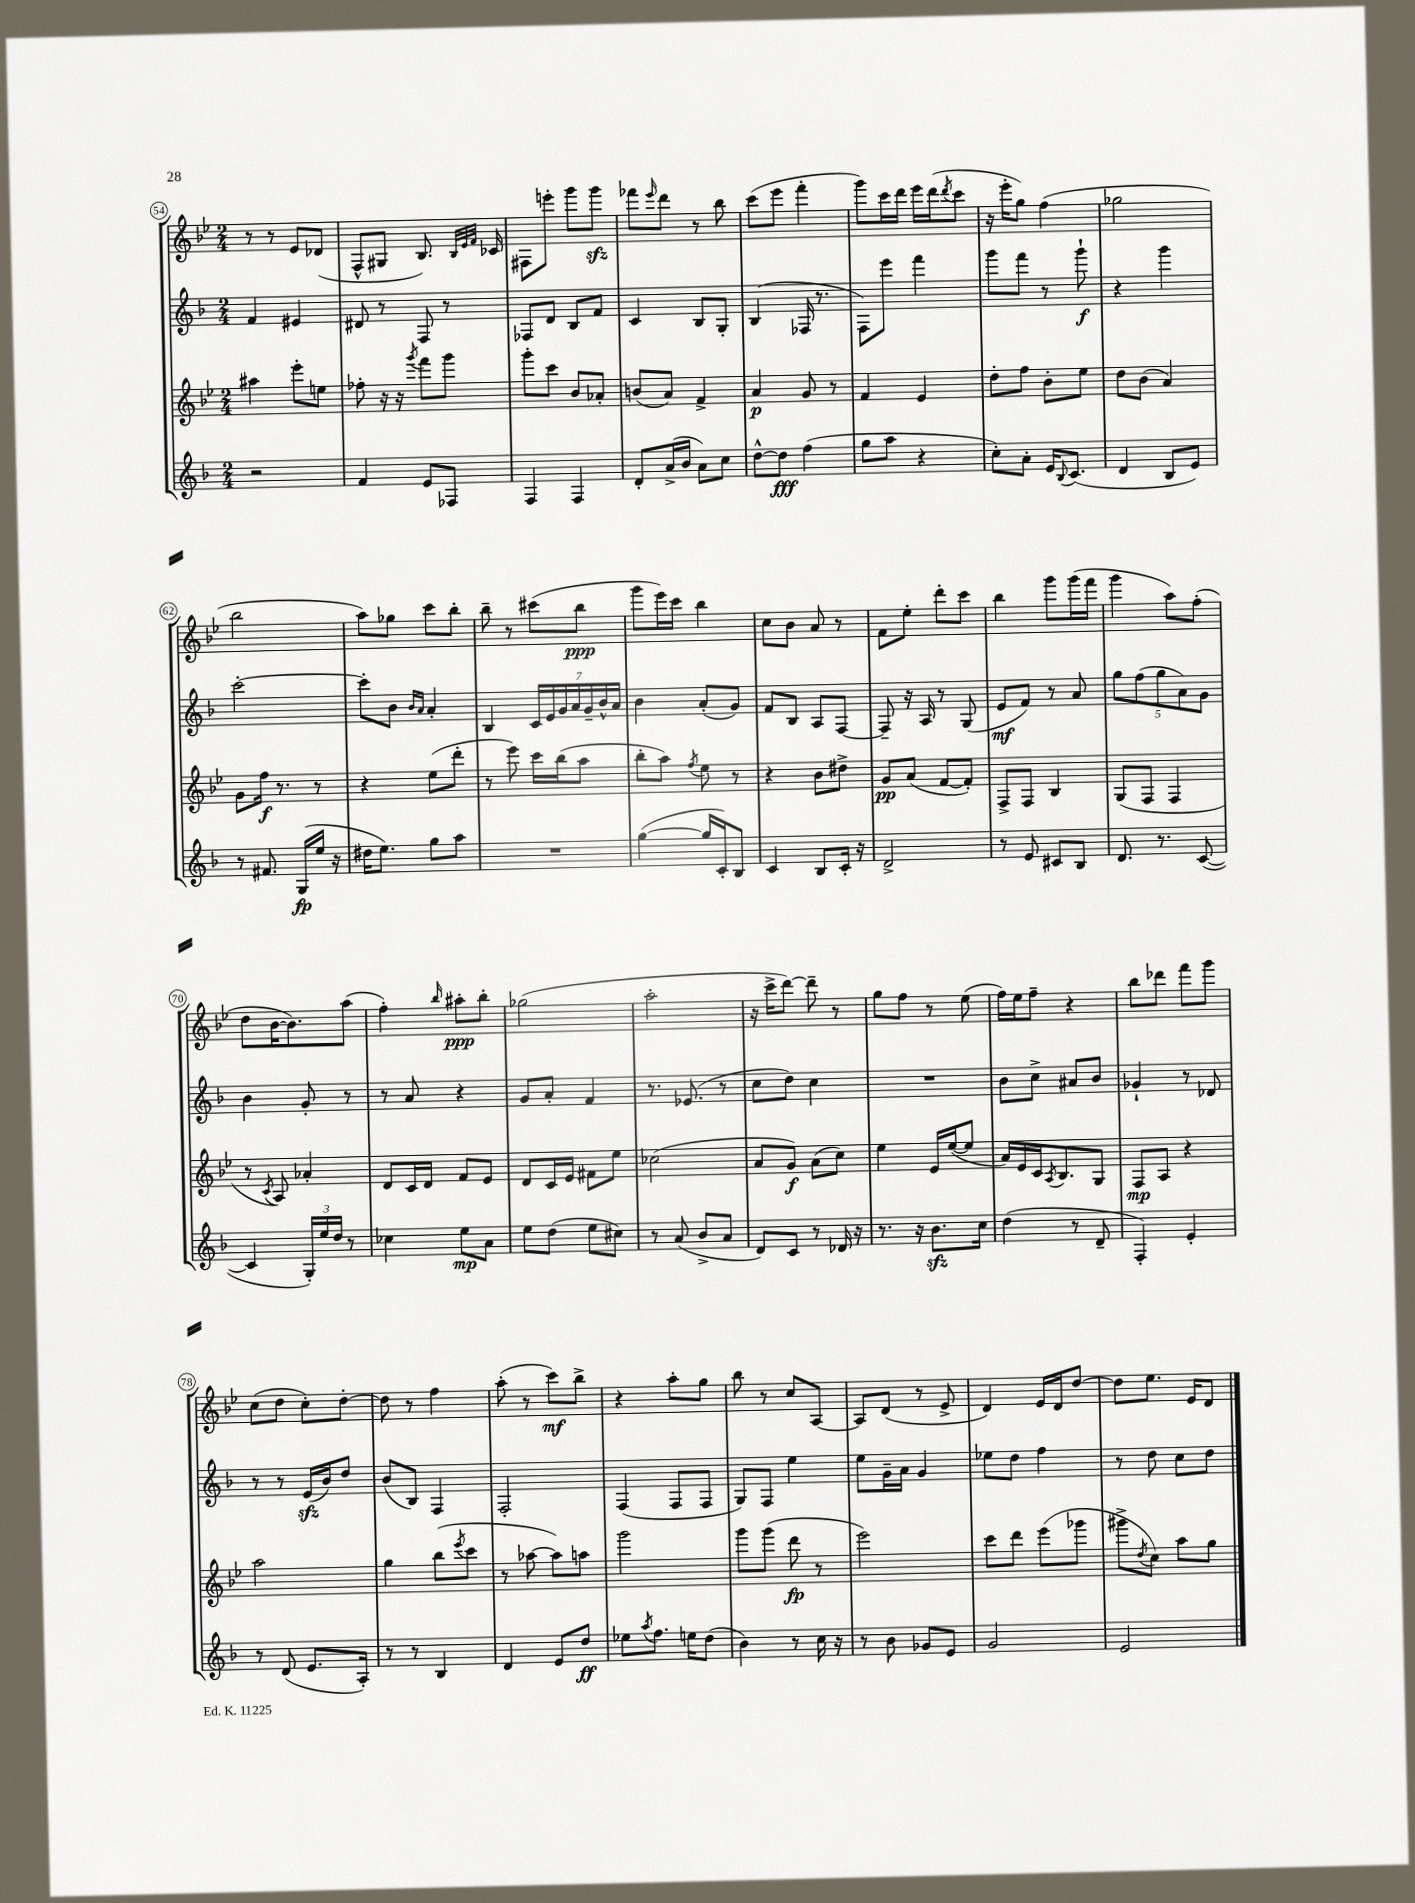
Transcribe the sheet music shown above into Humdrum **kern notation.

**kern	**kern	**kern	**kern
*staff4	*staff3	*staff2	*staff1
*clefG2	*clefG2	*clefG2	*clefG2
*k[b-]	*k[b-e-]	*k[b-]	*k[b-e-]
*M2/4	*M2/4	*M2/4	*M2/4
2r	4aa#\	4f/	8r
.	.	.	8r
.	8eee-'\L	4e#/	8e-/L
.	8ee\J	.	(8d-/J
=	=	=	=
4f/	8ff-'\	8d#/	8F^^/L
.	16r	8r	8G#/J
.	16r	.	.
.	8qggg/	.	.
8e/L	8fff\L	8F/	8.B-/)
8F-/J	8ggg\J	8r	.
.	.	.	32qqB-/LLL
.	.	.	32qqe-/
.	.	.	32qqf/JJJ
.	.	.	16c-/
=	=	=	=
4F/	8ggg'\L	8F-/L	8F#\L
.	8ccc\J	8d/J	8eee'\J
4F/	8b-/L	8B-/L	8ggg\L
.	8a-'/J	8f/J	8ggg\J
=	=	=	=
8d'/L	(8b/L	4c/	8fff-\L
.	.	.	16qqeee-/
(16a^/L	8a/J)	.	8ddd\J
16b-/JJ	.	.	.
8a\L)	4f^/	8B-/L	8r
8cc\J	.	8G'/J	8bb-\
=	=	=	=
[8dd^^\L	4a/	(4B-/	(8ccc\L
8dd\]J	.	.	8eee-\J
(4ff\	8g/	16F-/	4fff'\
.	.	8.r	.
.	8r	.	.
=	=	=	=
8gg\L	4f/	8F\L)	8ggg\L)
8aa\J	.	8eee\J	16ccc\L
.	.	.	16ddd\JJ
4r	4e-/	4fff\	16eee-\LL
.	.	.	(16ddd\J
.	.	.	8qddd/
.	.	.	8ccc\J
=	=	=	=
8cc'\L)	8dd'\L	8ggg\L	16r
.	.	.	16eee-'\LK
8a'\J	8ff\J	8fff\J	8gg\J)
16e/LK	8b-'\L	8r	(4ff\
8qqB-/	.	.	.
(8.c/J	.	.	.
.	8ee-\J	8ggg`\	.
=	=	=	=
4d/	8dd\L	4r	2gg-\
.	(8b-\J	.	.
8B-/L	4a/)	4ggg\	.
8e/J)	.	.	.
=	=	=	=
8r	8g\L	[2ccc'\	2bb-\
8.f#/	16ff\Jk	.	.
.	8.r	.	.
(16G/LL	.	.	.
16ee/JJ	8r	.	.
16r	.	.	.
=	=	=	=
16dd#\LK	4r	8ccc'\]L	8aa\L)
8.ee\J)	.	.	.
.	.	8b-\J	8gg-\J
.	.	16qqb-/LL	.
.	.	16qqa/JJ	.
8gg\L	(8ee-\L	4a'/	8ccc\L
8aa\J	8ddd'\J	.	8bb-'\J
=	=	=	=
2r	8r	4B-/	8bb-~\
.	8eee-\)	.	8r
.	16ccc\LL	28c/LL	(8ccc#\L
.	.	28e/	.
.	(16bb-\J	.	.
.	.	28g/	.
.	.	28a/	.
.	8aa\J	.	8bb-\J
.	.	28g~/	.
.	.	28b-^^/	.
.	.	28a/JJ	.
=	=	=	=
([4gg\	8bb-'\L	4b-\	8ggg\L
.	8aa\J)	.	16eee-\L)
.	.	.	16ccc\JJ
.	8qff/	.	.
16gg/]LL	8ee-\	(8a'/L	4bb-\
16c'/J)	.	.	.
8B-/J	8r	8g/J)	.
=	=	=	=
4c/	4r	8f/L	8cc\L
.	.	8B-/J	8b-\J
8B-/L	8b-\L	8A/L	8a/
16c'/Jk	8dd#^\J	[8F/J	8r
16r	.	.	.
=	=	=	=
2d^/	8g/L	8F~/]	8f\L
.	(8a/J	16r	8ee-'\J
.	.	16A/	.
.	[8f/L	8r	8ddd'\L
.	8f'/]J)	(8G/	8ccc\J
=	=	=	=
8r	8F^/L	8e/L	4bb-\
8e/	8F/J	8f/J)	.
8c#/L	4B-/	8r	8ggg\L
8B-/J	.	8a/	(16ggg\L
.	.	.	16fff\JJ
=	=	=	=
8.d/	(8G/L	10gg\L	4ggg\
.	.	(10ff\	.
.	8F/J	.	.
8.r	.	.	.
.	.	10gg\	.
.	4F/	.	8aa\L)
.	.	10a\)	.
([8c/	.	.	(8ff'\J
.	.	10g\J	.
=	=	=	=
4c/]	8r	4b-\	8dd\L
.	8qc/	.	.
.	8A/)	.	[16b-\K
.	.	.	8.b-\])
24G'/LL)	4a-'/	8g'/	.
24ee/	.	.	.
24dd/JJ	.	.	.
8r	.	8r	(8aa\J
=	=	=	=
4cc-\	8d/L	8r	4ff'\)
.	16c/L	8a/	.
.	16d/JJ	.	.
.	.	.	16qqbb-/
8ee\L	8f/L	4r	8aa#'\L
8a\J	8e-/J	.	8bb-'\J
=	=	=	=
8ee\L	8d/L	8g/L	(2gg-\
(8dd\J	16c/L	8a'/J	.
.	16e-/JJ	.	.
8ee\L	8f#\L	4f/	.
8cc#\J)	8ee-\J	.	.
=	=	=	=
8r	(2cc-\	8.r	2aa'\
(8a/	.	.	.
.	.	(8.e-/	.
8b-^/L	.	.	.
8a/J	.	8r	.
=	=	=	=
8d/L)	8a/L	8cc\L	16r
.	.	.	16ccc^\LK
8c/J	8g/J)	8dd\J)	[8ddd\J)
8r	(8a\L	4cc\	8ddd~\]
16d-/	8cc\J)	.	8r
16r	.	.	.
=	=	=	=
8.r	4ee-\	2r	8gg\L
.	.	.	8ff\J
16r	.	.	.
8.b-\L	16e-/LL	.	8r
.	([16ee-/J	.	.
.	8ee-/]J	.	(8ee-\
16cc\Jk	.	.	.
=	=	=	=
(4dd\	16a/LL)	8b-\L	16ff\LL)
.	16e-/	.	16ee-\J
.	16c/J	8cc^\J	8ff~\J
.	8qA/	.	.
.	8.B-/	.	.
8r	.	8a#/L	4r
8d~/	8G/J	8b-/J	.
=	=	=	=
4F'/)	8F/L	4g-`/	8bb-\L
.	8A/J	.	8ddd-\J
4e'/	4r	8r	8fff\L
.	.	8d-/	8ggg\J
=	=	=	=
8r	2aa\	8r	(8cc\L
(8d/	.	8r	8dd\J
8.e/L	.	(16e/LL	8cc'\L)
.	.	16b-/J)	.
.	.	8dd/J	[8dd'\J
16A'/Jk)	.	.	.
=	=	=	=
8r	4gg\	(8b-/L	8dd\]
8r	.	8B-/J)	8r
4B-/	(8bb-\L	4F/	4ff\
.	8qeee-/	.	.
.	8ccc\J	.	.
=	=	=	=
4d/	8r	2F'/	(8aa'\
.	[8aa-\	.	8r
8e/L	8aa-\]L)	.	8ccc\L)
8dd/J	8aa\J	.	8bb-^\J
=	=	=	=
8ee-\L	2ggg\	(4F/	4r
8qaa/	.	.	.
8.ff\J	.	.	.
.	.	8F/L	8aa'\L
16ee\LK	.	.	.
(8dd\J	.	8F/J	8gg\J
=	=	=	=
4b-\)	8ggg\L	8G/L)	8bb-\
.	(8ggg\J	8F/J	8r
8r	8ddd\	4ee\	8cc/L
16cc\	8r	.	[8A/J
16r	.	.	.
=	=	=	=
8r	2eee-\)	8ee\L	8A/]L
8b-\	.	16g~\L	(8d/J
.	.	16a\JJ	.
8g-/L	.	4g/	8r
8e/J	.	.	8e-^/
=	=	=	=
2g/	8ccc\L	8ee-\L	4d/)
.	8ddd\J	8dd\J	.
.	(8eee-\L	4ff\	16e-/LL
.	.	.	16d/J
.	8ggg-\J	.	[8dd/J
=	=	=	=
2e/	8ggg#^\L	8r	8dd\]L
.	8qdd/	.	.
.	8cc\J)	8dd\	8.ee-\J
.	8aa\L	8cc\L	.
.	.	.	16e-/LK
.	8gg\J	8dd\J	8d/J
==	==	==	==
*-	*-	*-	*-
